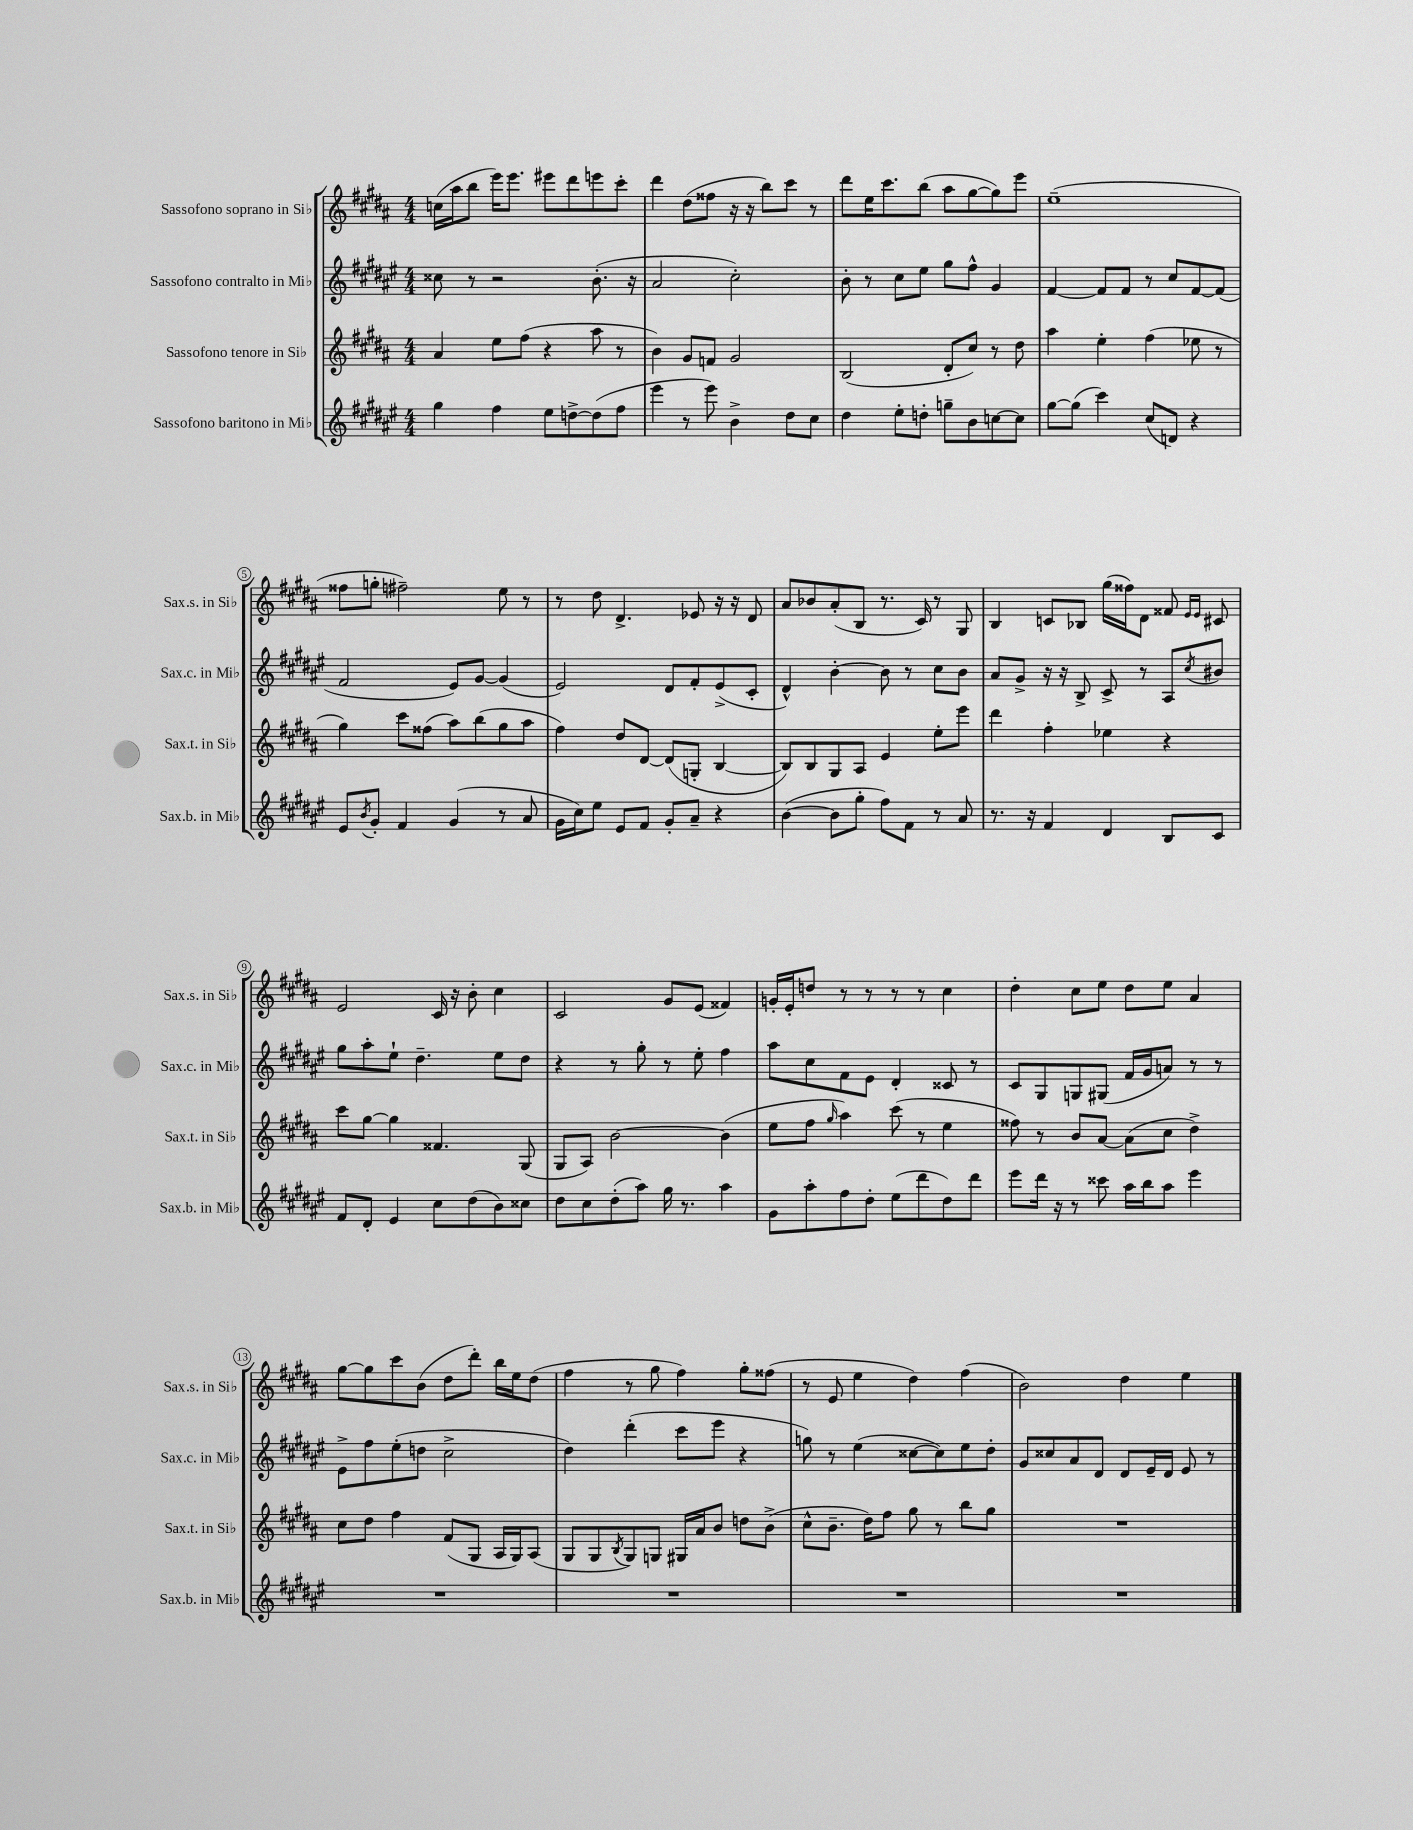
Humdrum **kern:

**kern	**kern	**kern	**kern
*staff4	*staff3	*staff2	*staff1
*clefG2	*clefG2	*clefG2	*clefG2
*k[f#c#g#d#a#e#]	*k[f#c#g#d#a#]	*k[f#c#g#d#a#e#]	*k[f#c#g#d#a#]
*M4/4	*M4/4	*M4/4	*M4/4
4gg#\	4a#/	8cc##\	(16cc\LL
.	.	.	16aa#\J
.	.	8r	8bb\J
4ff#\	8ee\L	2r	16eee\LK)
.	.	.	8.eee\J
.	(8ff#\J	.	.
8ee#\L	4r	.	8eee#\L
[8dd^\	.	.	8ddd#\
(8dd\]	8aa#\	(8.b'\	8eee\
8ff#\J	8r	.	8ccc#'\J
.	.	16r	.
=	=	=	=
4eee#\	4b\)	2a#/	4ddd#\
8r	8g#/L	.	(8dd#\L
8eee#\)	8f/J	.	8ff##\J
4b^\	2g#/	2cc#'\)	16r
.	.	.	16r
.	.	.	8bb\L)
8dd#\L	.	.	8ccc#\J
8cc#\J	.	.	8r
=	=	=	=
4dd#\	(2B/	8b'\	8ddd#\L
.	.	8r	16ee\K
.	.	.	8.ccc#\
8ee#'\L	.	8cc#\L	.
8dd'\J	.	8ee#\J	(8bb\J
8gg~\L	8d#'/L	8gg#\L	8aa#\L
8b\	8cc#/J)	8ff#^^\J	[8gg#\
[8cc\	8r	4g#/	8gg#\])
8cc\]J	8dd#\	.	8eee\J
=	=	=	=
[8gg#\L	4aa#\	[4f#/	(1ee~
(8gg#\]J	.	.	.
4ccc#\)	4ee'\	8f#/]L	.
.	.	8f#/J	.
(8cc#/L	(4ff#\	8r	.
8d/J)	.	8cc#/L	.
4r	8ee-\	[8f#/	.
.	8r	(8f#/]J	.
=	=	=	=
8e#/L	4gg#\)	2f#/	8ff##\L
8qb/	.	.	.
8g#'/J	.	.	8gg'\J
4f#/	8ccc#\L	.	2ff#~\)
.	(8ff##\J	.	.
(4g#/	8aa#\L)	8e#/L)	.
.	(8bb\	[8g#/J	.
8r	8gg#\	(4g#/]	8ee\
8a#/	8aa#\J	.	8r
=	=	=	=
16g#\LL	4ff#\)	2e#/)	8r
16cc#\J)	.	.	.
8ee#\J	.	.	8dd#\
8e#/L	8dd#/L	.	4.d#^/
8f#/J	[8d#/J	.	.
8g#'/L	(8d#/]L	8d#/L	.
8a#~/J	8G'/J	8f#'/	8e-/
4r	[4B/	(8e#^/	16r
.	.	.	16r
.	.	8c#'/J	8d#/
=	=	=	=
([4b\	8B/]L)	4d#^^/)	8a#/L
.	8B/	.	8b-/
8b\]L	8G#/	[4b'\	(8a#'/
8gg#'\J	8A#/J	.	8B/J
8ff#\L)	4e/	8b\]	8.r
8f#\J	.	8r	.
.	.	.	16c#/)
8r	8ee'\L	8cc#\L	8r
8a#/	8eee\J	8b\J	8G#/
=	=	=	=
8.r	4ddd#\	8a#/L	4B/
.	.	8g#^/J	.
16r	.	.	.
4f#/	4ff#'\	16r	8c/L
.	.	16r	.
.	.	8B^/	8B-/J
4d#/	4ee-\	8c#^/	(16gg#\LL
.	.	.	16ff##\J)
.	.	8r	8d#\J
8B/L	4r	8A#/L	8f##/
.	.	.	16qqe/LL
.	.	8qcc#/	16qqe/JJ
8c#/J	.	8b#/J	8c#/
=	=	=	=
8f#/L	8ccc#\L	8gg#\L	2e/
8d#'/J	[8gg#\J	8aa#'\	.
4e#/	4gg#\]	8ee#`\J	.
.	.	4.dd#~\	.
8cc#\L	4.f##/	.	16c#/
.	.	.	16r
(8dd#\	.	.	8b'\
8b\)	.	8ee#\L	4cc#\
8cc##\J	(8G#/	8dd#\J	.
=	=	=	=
8dd#\L	8G#/L	4r	2c#/
8cc#\	8A#/J)	.	.
(8dd#'\	[2b\	8r	.
8aa#\J)	.	8gg#'\	.
16gg#\	.	8r	8g#/L
8.r	.	.	.
.	.	8ee#'\	(8e/J
4aa#\	(4b\]	4ff#\	4f##/)
=	=	=	=
8g#\L	8ee\L	8aa#\L	16g'/LL
.	.	.	16e'/J
8aa#'\	8ff#\J	8cc#\	8dd/J
.	16qqgg#/	.	.
8ff#\	4aa#\)	8f#\	8r
8dd#'\J	.	8e#\J	8r
(8ee#\L	(8ccc#\	4d#'/	8r
8ddd#\	8r	.	8r
8dd#\)	4ee\	8c##/	4cc#\
8ddd#\J	.	8r	.
=	=	=	=
8eee#\L	8ff##\)	8c#/L	4dd#'\
16ddd#\Jk	8r	8G#/	.
16r	.	.	.
8r	8b/L	8G/	8cc#\L
8ccc##\	[8a#/J	(8G#/J	8ee\J
16aa#\LL	(8a#\]L	16f#/LL	8dd#\L
16bb\J	.	16g#/J	.
8aa#\J	8cc#\J	8a/J)	8ee\J
4eee#\	4dd#^\)	8r	4a#/
.	.	8r	.
=	=	=	=
1r	8cc#\L	8e#^\L	[8gg#\L
.	8dd#\J	8ff#\	8gg#\]
.	4ff#\	(8ee#'\	8ccc#\
.	.	8dd\J	(8b\J
.	(8f#/L	2cc#^\	8dd#\L
.	8G#/J	.	8ddd#'\J)
.	16A#/LL	.	16bb\LL
.	16G#/J)	.	16ee\J
.	(8A#/J	.	(8dd#\J
=	=	=	=
1r	8G#/L	4dd#\)	4ff#\
.	8G#/	.	.
.	8qB/	.	.
.	8G#/)	(4ddd#'\	8r
.	8G/J	.	8gg#\
.	16G#/LL	8ccc#\L	4ff#\)
.	16a#/J	.	.
.	8b/J	8eee#\J	.
.	8dd\L	4r	8gg#'\L
.	(8b^\J	.	(8ff##\J
=	=	=	=
1r	8cc#^^\L	8gg\)	8r
.	8.b~\J	8r	8e/
.	.	(4ee#\	4ee\
.	16dd#\LK)	.	.
.	8ff#\J	.	.
.	8gg#\	[8cc##\L	4dd#\)
.	8r	8cc##\])	.
.	8bb\L	8ee#\	(4ff#\
.	8gg#\J	8dd#'\J	.
=	=	=	=
1r	1r	8g#/L	2b\)
.	.	8cc##/	.
.	.	8a#/	.
.	.	8d#/J	.
.	.	8d#/L	4dd#\
.	.	16e#~/L	.
.	.	16d#/JJ	.
.	.	8e#/	4ee\
.	.	8r	.
==	==	==	==
*-	*-	*-	*-
